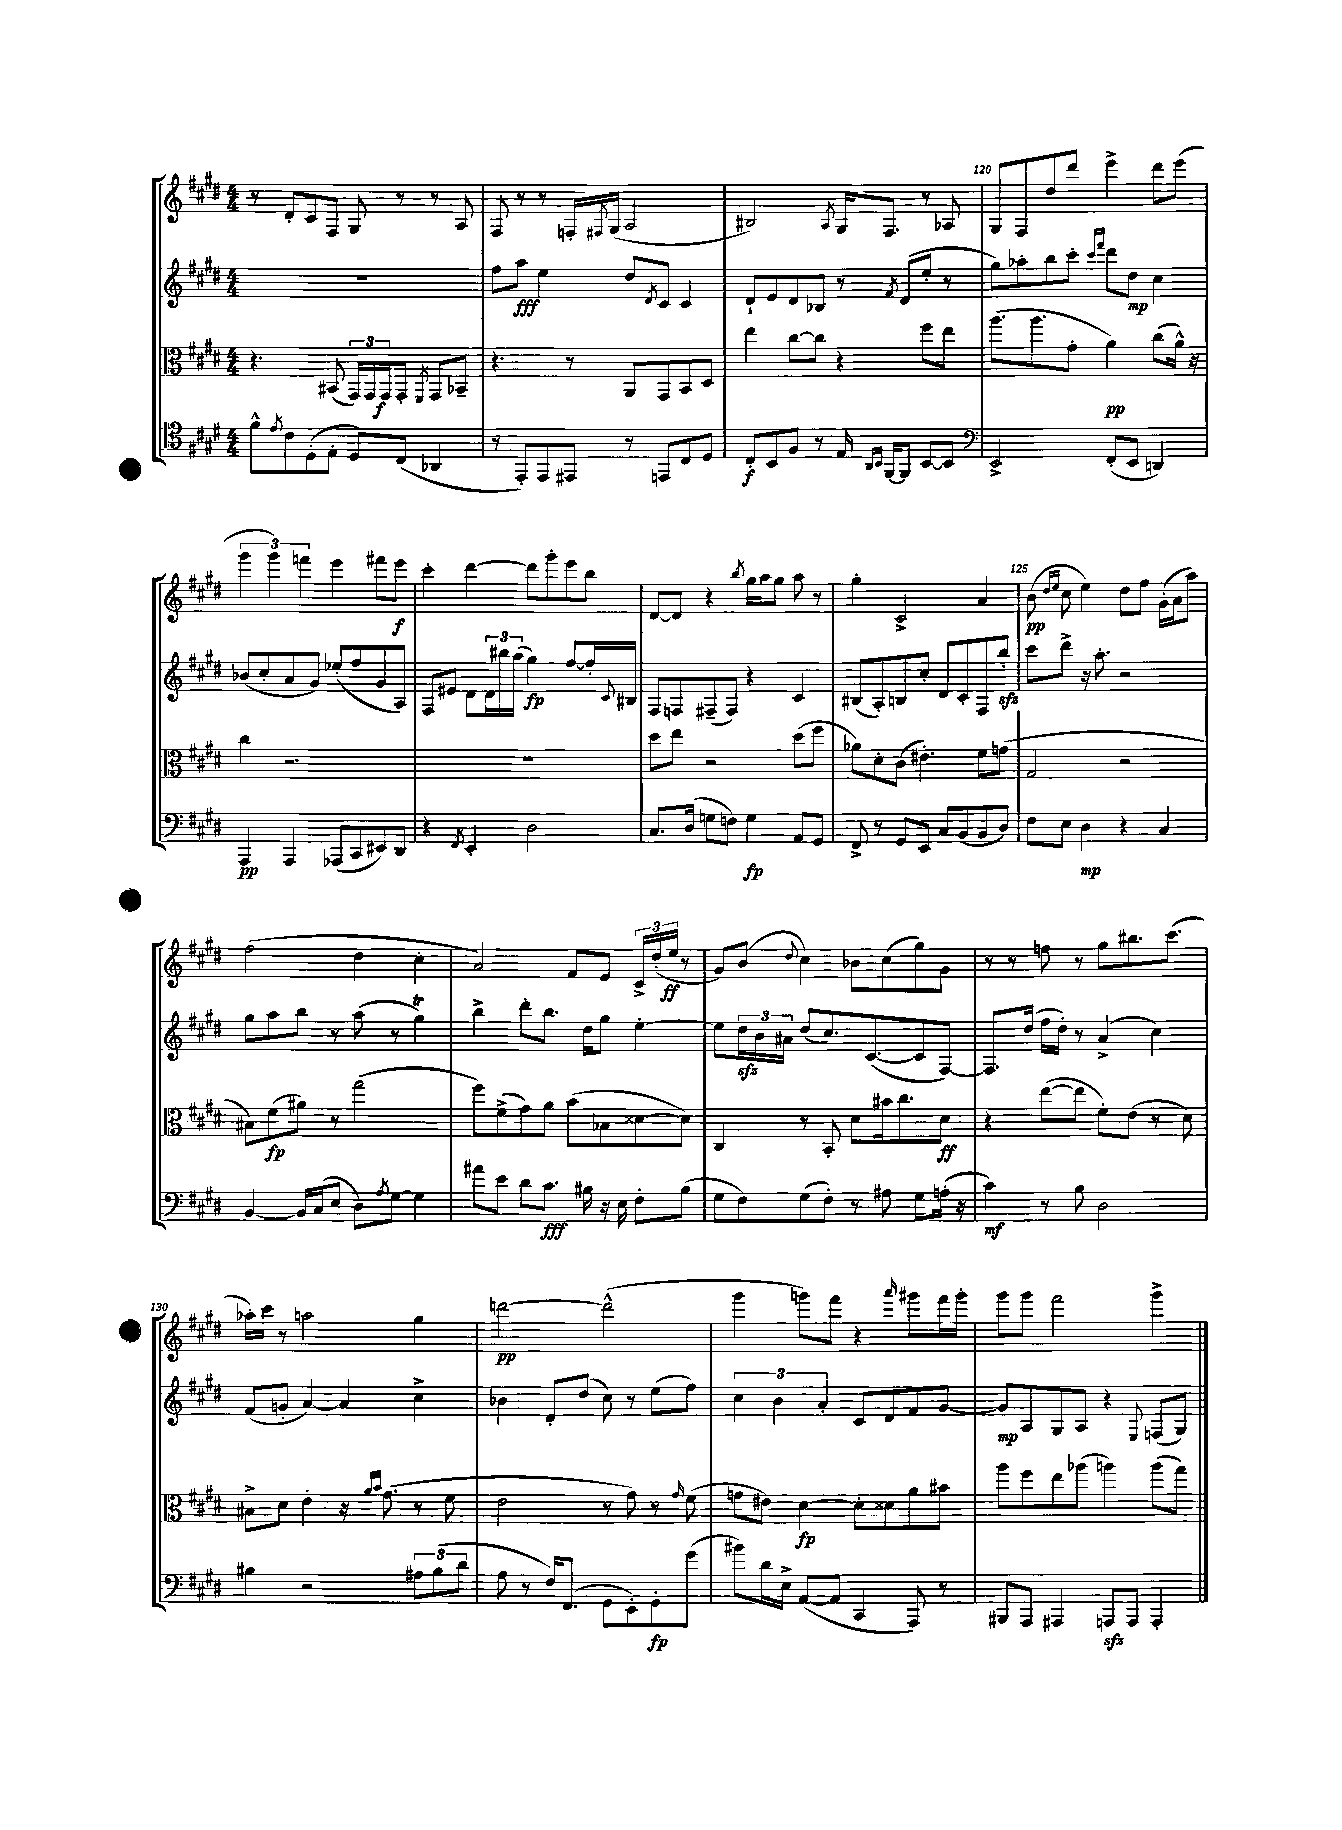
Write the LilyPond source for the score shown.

<<
\new StaffGroup <<
\new Staff = "s0" {
    \clef treble \key e \major \numericTimeSignature \time 4/4
    r8 dis'8-. cis'8 fis8 gis8 r8 r8 a8 |
    fis8 r8 r8 f16-. \acciaccatura { fis8 } gis16( a2 |
    bis2) \acciaccatura { a8 } gis16 fis8. r8 aes8 |
    gis8 fis8 dis''8 dis'''8 e'''4-> dis'''8 e'''8( |
    \tuplet 3/2 { gis'''4 gis'''4) f'''4 } e'''4 fis'''8 e'''8\f |
    cis'''4-. dis'''4~ dis'''8 gis'''8-. e'''8 b''8 |
    dis'8~ dis'8 r4 \acciaccatura { b''8 } gis''16 a''16 gis''8 a''8 r8 |
    gis''4-. cis'2-> a'4 |
    b'8\pp( \grace { dis''16 e''16 } cis''8 e''4) dis''8 fis''8 gis'16-.( a'16 a''8) |
    fis''2( dis''4 cis''4-. |
    a'2) fis'8 e'8 \tuplet 3/2 { cis'16-> dis''16-.( e''16\ff } r8 |
    gis'8) b'8( \appoggiatura { dis''8 } cis''4) bes'8 cis''8( gis''8) gis'8 |
    r8 r8 f''8 r8 gis''8 bis''8. cis'''8.( |
    aes''16-.) cis'''16 r8 a''2 gis''4 |
    d'''2~\pp d'''2-^( |
    gis'''4 g'''8) fis'''8 r4 \grace { a'''16 } gis'''8 fis'''16 gis'''16-. |
    gis'''8 gis'''8 fis'''2 gis'''4-> \bar "|." |
}
\new Staff = "s1" {
    \clef treble \key e \major \numericTimeSignature \time 4/4
    R1 |
    fis''8 a''8\fff e''4 dis''8 \acciaccatura { dis'8 } cis'8 cis'4 |
    dis'8-! e'8 dis'8 bes8 r8 \acciaccatura { fis'8 } dis'8( e''8-. r8 |
    gis''8) aes''8-. b''8 cis'''8-. \grace { cis'''16 fis'''16 } dis'''8 dis''8\mp cis''4 |
    bes'8( cis''8-. a'8 gis'8) ees''8-.( fis''8 gis'8 a8) |
    fis8 eis'8 dis'8 \tuplet 3/2 { dis'16 bis''16 a''16( } gis''4\fp) fis''8~ fis''16-. \appoggiatura { cis'8 } bis16 |
    fis8 f8 fis8--( fis8) r4 cis'4 |
    bis8( a8-.) b8 cis''8-. dis'8 cis'8-. fis8 b''8-.\sfz |
    cis'''8 dis'''8-> r16 a''8.-. r2 |
    gis''8 a''8 b''8 r8 a''8( r8 gis''4\trill) |
    b''4-> dis'''8-. b''8. dis''16 gis''8 e''4~-. |
    e''8 \tuplet 3/2 { dis''16\sfz b'16 ais'16 } dis''8( cis''8.) cis'8.~( cis'8 fis8~) |
    fis8. dis''16( fis''16 dis''16-.) r8 a'4->( cis''4) |
    fis'8( g'8-. a'4~) a'4 cis''4-> |
    bes'4 dis'8-. dis''8( cis''8) r8 e''8( fis''8) |
    \tuplet 3/2 { cis''4 b'4 a'4-. } cis'8 dis'8 fis'8 gis'8~ |
    gis'8\mp a8 gis8 a8 r4 \appoggiatura { e8 } f8( gis8) \bar "|." |
}
\new Staff = "s2" {
    \clef alto \key e \major \numericTimeSignature \time 4/4
    r4. bis,8( \tuplet 3/2 { gis,16) gis,16 gis,16\f } gis,8-. \acciaccatura { fis,8 } gis,8 bes,8-- |
    r4. r8 a,8 gis,8 b,8 dis8 |
    e''4 cis''8~ cis''8 r4 fis''8 e''8 |
    a''8.( a''8. gis'8-. a'4\pp) cis''8( a'16-^) r16 |
    cis''4 r2. |
    R1 |
    dis''8 e''8 r2 dis''8( fis''8 |
    aes'8) dis'8-. cis'8( eis'4.-.) fis'8 g'8( |
    gis2 r2 |
    bis8) fis'8\fp( ais'8) r8 gis''2( |
    fis''8) fis'8->( gis'8) a'8 b'8( bes8 disis'8~ disis'8) |
    cis4 r8 b,8-. dis'8 bis'16 cis''8. dis'8\ff |
    r4 e''8~( e''8 fis'8-.) e'8( r8 dis'8) |
    bis8-> dis'8 e'4-. r16 \grace { a'16 b'16 } gis'8.( r8 fis'8 |
    e'2 r8 gis'8) r8 \grace { gis'16 } fis'8( |
    g'8 eis'8) dis'4~\fp dis'8-. disis'8 a'8 bis'8 |
    a''8 fis''8 e''8 aes''8( a''4) a''8( gis''8) \bar "|." |
}
\new Staff = "s3" {
    \clef tenor \key e \major \numericTimeSignature \time 4/4
    fis'8-^ \acciaccatura { e'8 } cis'8 dis8-.( e8-. dis8) cis8( aes,4 |
    r8 e,8-.) e,8 eis,8 r8 e,8 cis8 dis8 |
    cis8-.\f b,8 fis8 r8 e16 \grace { a,16 b,16 } fis,16~ fis,8 b,8~ b,8 |
    \clef bass e,2-> fis,8-.( e,8 d,4) |
    a,,4\pp a,,4 aes,,8( cis,8 eis,8) dis,8 |
    r4 \acciaccatura { fis,8 } e,4-. dis2 |
    cis8. dis16( g8 f8) g4\fp a,8 gis,8 |
    fis,8-> r8 gis,8 e,8 cis8 b,8( b,8 dis8) |
    fis8 e8 dis4\mp r4 cis4 |
    b,4~ b,16 cis16( e8 dis8) \acciaccatura { a8 } gis8~ gis4 |
    ais'8 e'8 dis'8 cis'8.\fff bis16 r16 e16 fis8-. bis8( |
    gis8 fis8) gis8( fis8-.) r8 ais8 gis8 a16-.( r16 |
    cis'4\mf) r8 b8 dis2 |
    bis4 r2 \tuplet 3/2 { ais8 bis8( dis'8 } |
    a8 r8 fis16) fis,8.( gis,8 e,8-.) gis,8-.\fp gis'8( |
    bis'8) dis'16 e16-> a,8~( a,8 cis,4 a,,8) r8 |
    bis,,8 a,,8 ais,,4 a,,8\sfz a,,8 a,,4-. \bar "|." |
}
>>
>>
\layout { \context { \Score currentBarNumber = #117 \override BarNumber.break-visibility = ##(#f #t #t) barNumberVisibility = #(every-nth-bar-number-visible 5) } }
